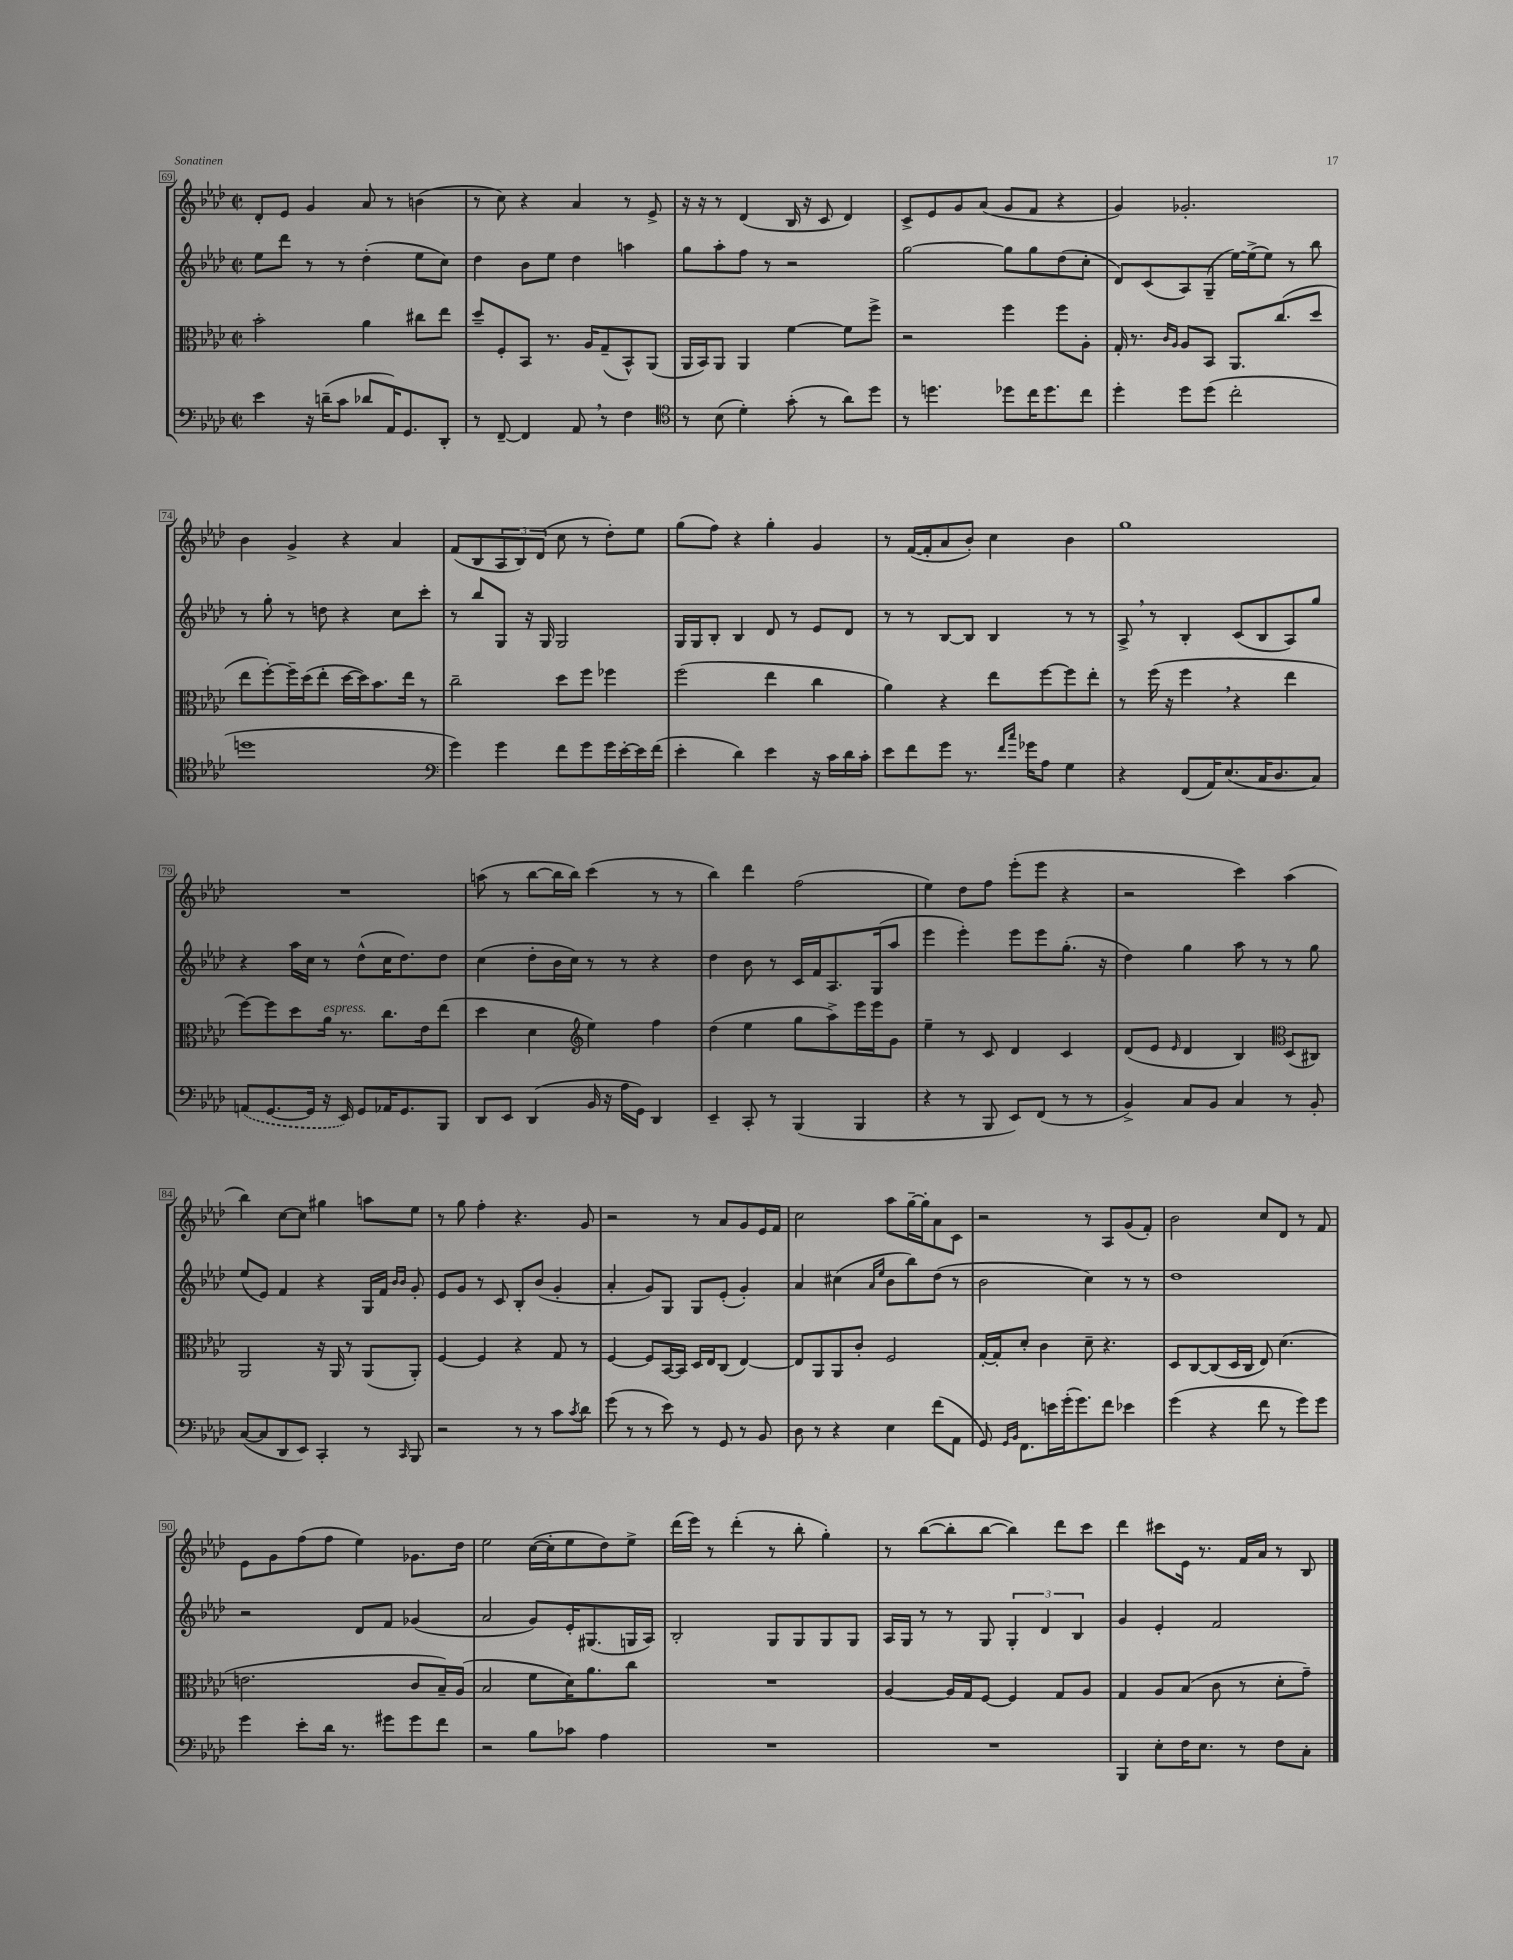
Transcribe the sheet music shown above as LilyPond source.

<<
\new StaffGroup <<
\new Staff = "s0" {
    \clef treble \key aes \major \defaultTimeSignature \time 2/2
    des'8-. ees'8 g'4 aes'8 r8 b'4( |
    r8 c''8) r4 aes'4 r8 ees'8-> |
    r16 r16 r8 des'4( bes16 r16 c'8 des'4) |
    c'8-> ees'8 g'8 aes'8( g'8 f'8 r4 |
    g'4) ges'2.-. |
    bes'4 g'4-> r4 aes'4 |
    f'8( bes8 \tuplet 3/2 { aes8 bes8) des'8( } c''8 r8 des''8-.) ees''8 |
    g''8( f''8) r4 g''4-. g'4 |
    r8 f'16~( f'16-. aes'8 bes'8-.) c''4 bes'4 |
    g''1 |
    R1 |
    a''8( r8 bes''8~ bes''16 bes''16) c'''4( r8 r8 |
    bes''4) des'''4 f''2( |
    ees''4) des''8 f''8 ees'''8-.( ees'''8 r4 |
    r2 c'''4) aes''4( |
    bes''4) c''8~ c''8 gis''4 a''8 ees''8 |
    r8 g''8 f''4-. r4. g'8 |
    r2 r8 aes'8 g'8 ees'16 f'16 |
    c''2 aes''8 g''16~-- g''16-. aes'8 c'8 |
    r2 r8 aes8 g'8( f'8-.) |
    bes'2 c''8 des'8 r8 f'8 |
    ees'8 g'8 f''8( f''8 ees''4) ges'8. des''16 |
    ees''2 c''16~( c''16-. ees''8 des''8) ees''8-> |
    des'''16( ees'''16) r8 des'''4-.( r8 bes''8-. g''4-.) |
    r8 bes''8~( bes''8-. bes''8~ bes''4) des'''8 c'''8 |
    des'''4 cis'''8 ees'16 r8. f'16 aes'16 r8 bes8 \bar "|." |
}
\new Staff = "s1" {
    \clef treble \key aes \major \defaultTimeSignature \time 2/2
    ees''8 des'''8 r8 r8 des''4-.( ees''8 c''8) |
    des''4 bes'8 ees''8 des''4 a''4 |
    g''8 aes''8-. f''8 r8 r2 |
    g''2~ g''8 g''8 des''8( c''8-. |
    des'8) c'8( aes8) g8--( ees''16~) ees''16->( ees''8) r8 bes''8 |
    r8 g''8-. r8 d''8 r4 c''8 c'''8-. |
    r8 bes''8 g8 r16 g16 g2 |
    g16 g16 bes8-. bes4 des'8 r8 ees'8 des'8 |
    r8 r8 bes8~ bes8 bes4 r8 r8 |
    aes8-> \breathe r8 bes4-. c'8( bes8 aes8) g''8 |
    r4 aes''16 c''16 r8 des''8-^( c''16 des''8.) des''8 |
    c''4( des''8-. bes'16 c''16) r8 r8 r4 |
    des''4 bes'8 r8 c'16 f'16 aes8. g16( aes''8 |
    ees'''4 ees'''4-.) ees'''8 ees'''8 g''8.-.( r16 |
    des''4) g''4 aes''8 r8 r8 g''8 |
    ees''8( ees'8) f'4 r4 g16 f'16 \grace { bes'16 bes'16 } g'8-. |
    ees'8 g'8 r8 c'8 bes8-. bes'8( g'4-. |
    aes'4-. g'8) g8 g8 ees'8-.( g'4-.) |
    aes'4 cis''4( \grace { aes'16 ees''16 } bes'8 bes''8) des''8( r8 |
    bes'2 c''4) r8 r8 |
    des''1 |
    r2 des'8 f'8 ges'4( |
    aes'2 g'8) ees'16-. gis8.( g16 aes16) |
    bes2-. g8 g8 g8 g8 |
    aes16 g16 r8 r8 g8 \tuplet 3/2 { g4-. des'4 bes4 } |
    g'4 ees'4-. f'2 \bar "|." |
}
\new Staff = "s2" {
    \clef alto \key aes \major \defaultTimeSignature \time 2/2
    bes'2-. aes'4 cis''8 ees''8 |
    des''8-- f8-. bes,8 r8. aes16 g8--( bes,8-^) aes,8( |
    aes,16 bes,16) aes,8 aes,4 f'4~ f'8 f''8-> |
    r2 f''4 f''8 aes8-. |
    g16-. r8. \grace { c'16 aes16 } aes8 bes,8 aes,8. c''8.( des''8 |
    ees''8 f''8~-.) f''16-- des''16( ees''8-. des''16~ des''16) bes'8. ees''16 r8 |
    c''2-- des''8 f''8 fes''4 |
    f''2( ees''4 c''4 |
    aes'4) r4 ees''8 f''8~ f''8 ees''8-. |
    r8 f''16( r16 f''4 \breathe r4 ees''4 |
    f''8~) f''8 des''8 aes'16^\markup { \italic "espress." } r8. c''8. ees'16 ees''8( |
    des''4 des'4 \clef treble ees''4) f''4 |
    des''4( ees''4 g''8 aes''8->) ees'''16 ees'''16 g'8 |
    ees''4-- r8 c'8 des'4 c'4 |
    des'8( ees'8 \grace { ees'16 } des'4 bes4) \clef alto des8( cis8) |
    aes,2 r16 aes,16 r8 aes,8( aes,8-.) |
    f4~ f4 r4 g8 r8 |
    f4~ f8 bes,16~ bes,16 des16 ees16 c8( ees4~) |
    ees8 aes,8 aes,8 c'8-. f2 |
    g16~-. g16-. des'8-. c'4 des'8-- r4. |
    des8 c8~ c8( des16 c16 ees8) des'4.( |
    e'2. c'8 bes16--) aes16( |
    bes2 f'8 des'16) aes'8. c''8 |
    R1 |
    aes4~ aes16 g16 f8~ f4 g8 aes8 |
    g4 aes8 bes8( c'8 r8 des'8-. g'8--) \bar "|." |
}
\new Staff = "s3" {
    \clef bass \key aes \major \defaultTimeSignature \time 2/2
    ees'4 r16 d'16--( c'8 des'8 aes,16) g,8. des,8-. |
    r8 f,8~-- f,4 aes,8 \breathe r8 f4 |
    \clef tenor r8 bes8( des'4-.) g'8-.( r8 aes'8) des''8 |
    r8 d''4. des''8 c''16 des''8. c''8 |
    des''4-. des''8 des''8( c''2-. |
    d''1 |
    \clef bass g'4) g'4 f'8 g'8 g'16 ees'16~-. ees'16 f'16( |
    ees'4-. des'4) ees'4 r16 c'16 des'16 c'16-. |
    ees'8 f'8 g'8 r8. \grace { f'16 c''16 } ges'16 aes8 g4 |
    r4 f,8( aes,16) ees8.( c16 des8. c8) |
    \once \slurDashed a,8( g,8.~ g,16 r16 ees,16) g,8 aes,16 g,8. bes,,8 |
    des,8 ees,8 des,4( bes,16 r16 aes16 g,16) des,4 |
    ees,4-- c,8-. r8 bes,,4( bes,,4 |
    r4 r8 bes,,8 ees,8) f,8( r8 r8 |
    bes,4->) c8 bes,8 c4 r8 bes,8-. |
    c8~( c8 des,8 ees,8) c,4-. r8 \grace { c,16 } bes,,8 |
    r2 r8 r8 c'8 \acciaccatura { c'8 } des'8 |
    g'8( r8 r8 ees'8) r8 g,8 r8 bes,8 |
    des8 r8 r4 ees4 f'8( aes,8 |
    g,8) \grace { g,16 bes,16 } f,8. e'16 g'16-.( g'8.) f'8 ees'4 |
    g'4( r4 f'8 r8 g'8) g'8 |
    g'4 ees'8-. des'16 r8. gis'8 gis'8 f'8 |
    r2 bes8 ces'8 aes4 |
    R1 |
    R1 |
    bes,,4 ees8-. f16 ees8. r8 f8 c8-. \bar "|." |
}
>>
>>
\layout { \context { \Score currentBarNumber = #69 \override BarNumber.stencil = #(make-stencil-boxer 0.1 0.3 ly:text-interface::print) } }
